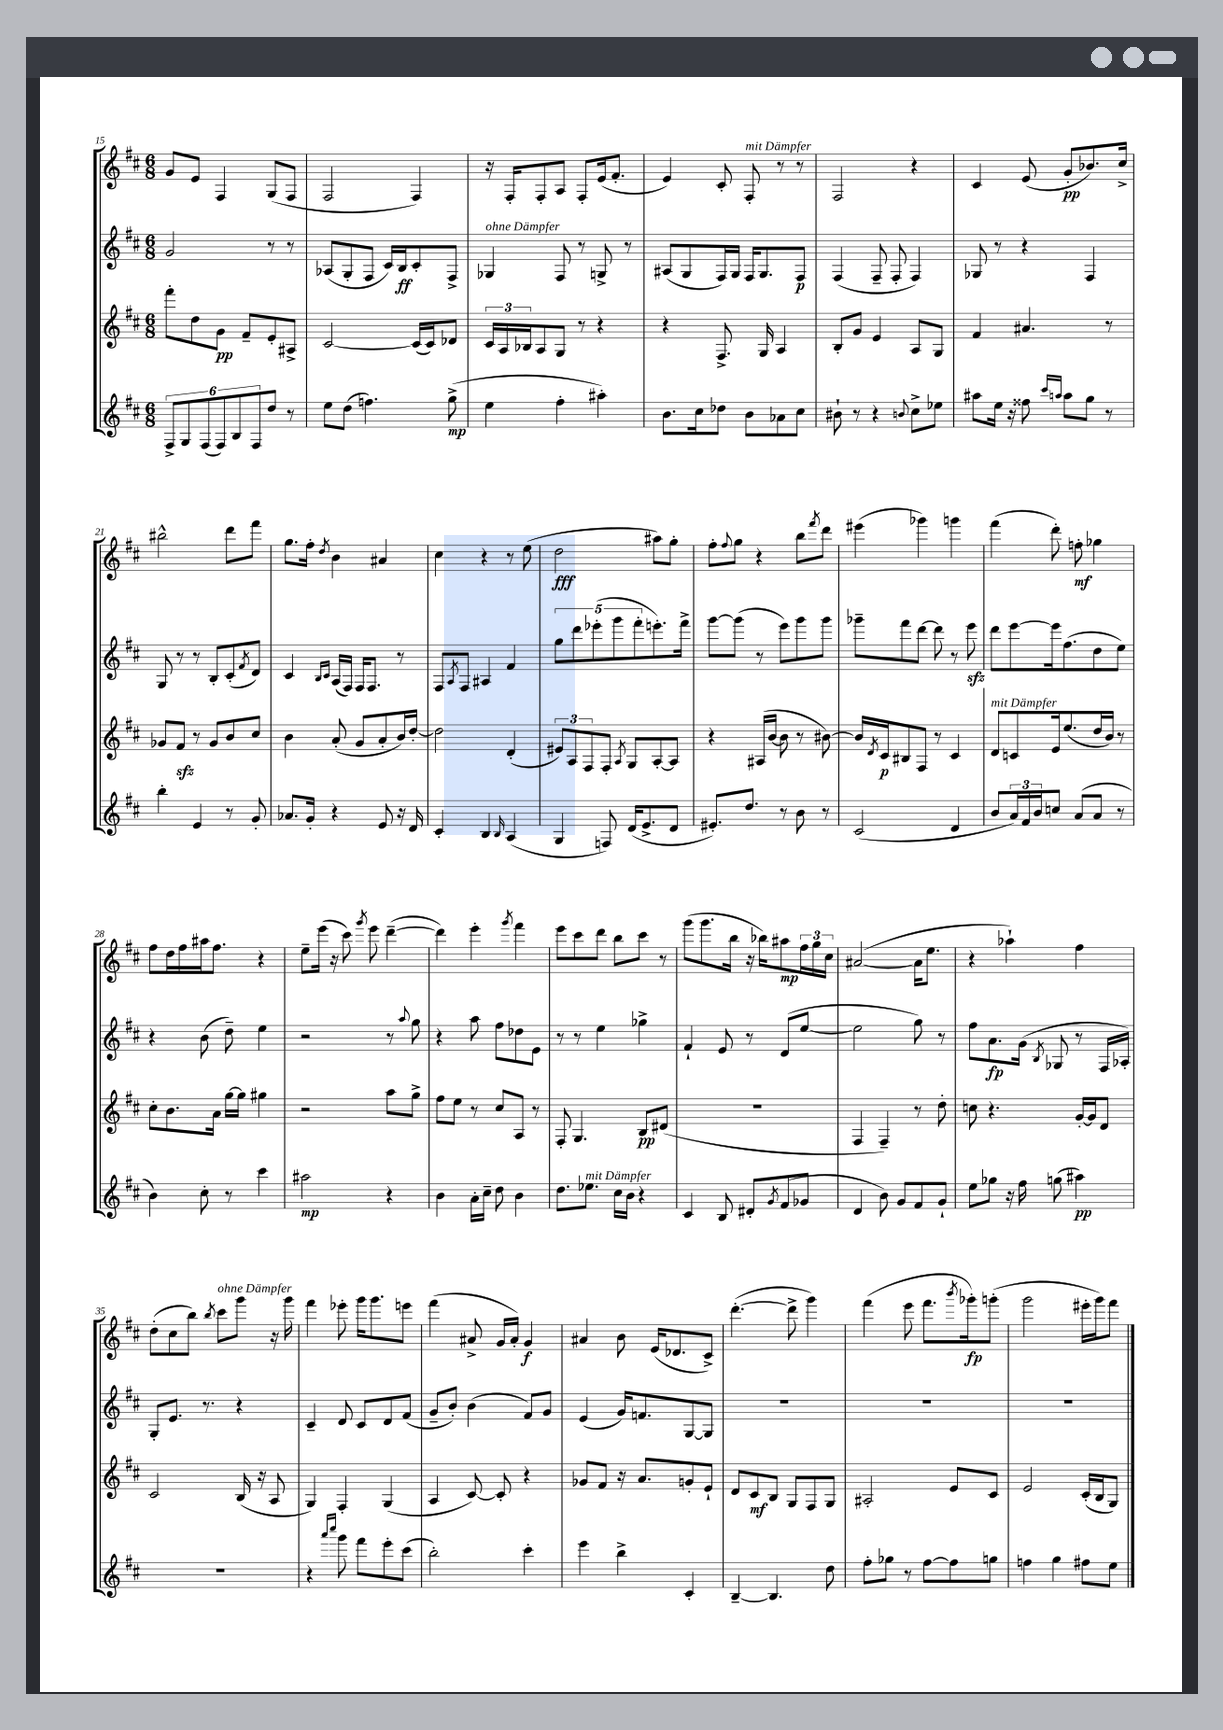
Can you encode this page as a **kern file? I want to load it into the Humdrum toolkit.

**kern	**dynam	**kern	**dynam	**kern	**dynam	**kern	**dynam
*part4	*part4	*part3	*part3	*part2	*part2	*part1	*part1
*staff4	*staff4	*staff3	*staff3	*staff2	*staff2	*staff1	*staff1
*clefG2	*	*clefG2	*	*clefG2	*	*clefG2	*
*k[f#c#]	*	*k[f#c#]	*	*k[f#c#]	*	*k[f#c#]	*
*M6/8	*	*M6/8	*	*M6/8	*	*M6/8	*
=15	=15	=15	=15	=15	=15	=15	=15
12F#^/L	.	8fff#'\L	.	2g/	.	8g/L	.
12G/	.	.	.	.	.	.	.
.	.	8dd\	.	.	.	8e/J	.
(12F#/	.	.	.	.	.	.	.
12F#/)	.	8g\J	pp	.	.	4F#/	.
12B/	.	.	.	.	.	.	.
.	.	8f#~/L	.	.	.	.	.
12F#/	.	.	.	.	.	.	.
8dd/J	.	8e'/	.	8r	.	(8G/L	.
8r	.	8A#X^/J	.	8r	.	8F#/J	.
=16	=16	=16	=16	=16	=16	=16	=16
8ee\L	.	[2c#/	.	(8A-X/L	.	2F#/	.
(8dd\J	.	.	.	8G'/	.	.	.
4.ffn\)	.	.	.	8F#/J	.	.	.
.	.	.	.	16c#/LL)	.	.	.
.	.	.	.	16B/J	ff	.	.
.	.	(16c#/LL]	.	8c#'/	.	4F#/)	.
.	.	16c#/J)	.	.	.	.	.
(8gg^\	mp	8d-X/J	.	8F#^/J	.	.	.
=17	=17	=17	=17	=17	=17	=17	=17
!	!	!	!	!LO:TX:a:i:t=ohne Dämpfer	!	!	!
4ee\	.	24c#/LL	.	4G-X/	.	16r	.
.	.	24A/	.	.	.	.	.
.	.	.	.	.	.	16F#'/KL	.
.	.	24B-X/J	.	.	.	.	.
.	.	8A/	.	.	.	8F#'/	.
4ff#'\	.	8G/J	.	8F#/	.	8A/J	.
.	.	8r	.	8r	.	8F#'/L	.
4aa#X'\)	.	4r	.	8Gn^/	.	(16e/k	.
.	.	.	.	.	.	8.f#'/J	.
.	.	.	.	8r	.	.	.
=18	=18	=18	=18	=18	=18	=18	=18
8.b\L	.	4r	.	(8A#X/L	.	4e/)	.
.	.	.	.	8G/	.	.	.
16cc#\k	.	.	.	.	.	.	.
8dd-X\J	.	8.F#^/	.	16F#/L)	.	8c#'/	.
.	.	.	.	16G/JJ	.	.	.
!	!	!	!	!	!	!LO:TX:a:i:t=mit Dämpfer	!
8b\L	.	.	.	16F#/KL	.	8F#'/	.
.	.	16G/	.	8.G/	.	.	.
8a-X\	.	4A/	.	.	.	8r	.
8cc#\J	.	.	.	8F#/J	p	8r	.
=19	=19	=19	=19	=19	=19	=19	=19
8b#X`\	.	8B'/L	.	(4F#/	.	2F#/	.
8r	.	8g/J	.	.	.	.	.
4r	.	4e/	.	8F#~/	.	.	.
.	.	.	.	8F#'/	.	.	.
8qqbn/	.	.	.	.	.	.	.
8cc#^\L	.	8A/L	.	4F#/)	.	4r	.
8ee-X\J	.	8G/J	.	.	.	.	.
=20	=20	=20	=20	=20	=20	=20	=20
8aa#X\L	.	4f#/	.	8G-X/	.	4c#/	.
16ee\Jk	.	.	.	8r	.	.	.
16r	.	.	.	.	.	.	.
8ff##X\	.	4.a#X/	.	4r	.	(8e/	.
16qqccc#/LL	.	.	.	.	.	.	.
16qqaan/JJ	.	.	.	.	.	.	.
8aa\L	.	.	.	.	.	8g'/L	pp
8gg\J	.	.	.	4F#/	.	8.b-X/)	.
8r	.	8r	.	.	.	.	.
.	.	.	.	.	.	16cc#^/Jk	.
!!LO:LB:g=z
=21	=21	=21	=21	=21	=21	=21	=21
4bb'\	.	8g-X/L	.	8G/	.	2bb#X^^\	.
.	.	8f#zz/J	.	8r	.	.	.
4e/	.	8r	.	8r	.	.	.
.	.	8g-/L	.	8B'/L	.	.	.
8r	.	8b/	.	(8c#'/	.	8ddd\L	.
.	.	.	.	8qf#/	.	.	.
8g'/	.	8cc#/J	.	8d/J)	.	8fff#\J	.
=22	=22	=22	=22	=22	=22	=22	=22
8.a-X/L	.	4b\	.	4c#/	.	8.gg\L	.
16g'/Jk	.	.	.	.	.	16ff#'\Jk	.
.	.	.	.	16qqB/LL	.	.	.
.	.	.	.	16qqc#/JJ	.	8qdd/	.
4r	.	(8a'/	.	(16A/LL	.	4b\	.
.	.	.	.	16F#/JJ)	.	.	.
.	.	8g/L	.	16F#/KL	.	.	.
.	.	.	.	8.F#/J	.	.	.
8e/	.	8a'/	.	.	.	4a#X/	.
16r	.	16b/L)	.	8r	.	.	.
16d/	.	[16dd'/JJ	.	.	.	.	.
=23	=23	=23	=23	=23	=23	=23	=23
4c#'/	.	2dd\]	.	8F#/L	.	4cc#\	.
.	.	.	.	8qA/	.	.	.
.	.	.	.	8F#/J	.	.	.
4B/	.	.	.	4A#X/	.	4r	.
16qqB/	.	.	.	.	.	.	.
(4A/	.	(4d'/	.	4f#/	.	8r	.
.	.	.	.	.	.	(8ee\	.
=24	=24	=24	=24	=24	=24	=24	=24
4G/	.	12e#X/L)	.	10gg\L	.	2dd\	fff
.	.	12A/	.	.	.	.	.
.	.	.	.	10ddd\	.	.	.
.	.	12F#/	.	.	.	.	.
.	.	.	.	(10eee-X'\	.	.	.
8Fn/)	.	8F#'/J	.	.	.	.	.
.	.	.	.	10ggg\	.	.	.
.	.	8qA/	.	.	.	.	.
(16d/KL	.	8G/L	.	.	.	.	.
.	.	.	.	10fff#'\	.	.	.
8.e^/	.	.	.	.	.	.	.
.	.	[8A'/	.	8.eeen'\)	.	8aa#X\L)	.
8d/J	.	8A/J]	.	.	.	8gg'\J	.
.	.	.	.	16fff#^\Jk	.	.	.
=25	=25	=25	=25	=25	=25	=25	=25
8.e#X'/L)	.	4r	.	[8ggg\L	.	8ff#'\L	.
.	.	.	.	.	.	8qqff#/	.
.	.	.	.	(8ggg\J]	.	8gg\J	.
8.dd/J	.	.	.	.	.	.	.
.	.	(16A#X/LL	.	8r	.	4r	.
.	.	[16b/JJ	.	.	.	.	.
8r	.	8b\]	.	8eee\L)	.	.	.
8b\	.	8r	.	8ggg\	.	8bb\L	.
.	.	.	.	.	.	8qfff#/	.
8r	.	[8b#X\)	.	8ggg\J	.	8ddd\J	.
=26	=26	=26	=26	=26	=26	=26	=26
(2c#/	.	16b#/LL]	.	8ggg-X~\L	.	(4eee#X\	.
.	.	8qd/	.	.	.	.	.
.	.	16c#/J	p	.	.	.	.
.	.	8B#X/	.	8fff#\	.	.	.
.	.	8F#/J	.	[8ddd\J	.	4ggg-X\)	.
.	.	8r	.	8ddd\]	.	.	.
4d/	.	4c#/	.	8r	.	4gggn\	.
.	.	.	.	8eeezz\	.	.	.
=27	=27	=27	=27	=27	=27	=27	=27
!	!	!LO:TX:a:i:t=mit Dämpfer	!	!	!	!	!
8b/L	.	8d/L	.	8ddd\L	.	(4fff#\	.
24a/L)	.	8cn/	.	[8eee\	.	.	.
24f#/	.	.	.	.	.	.	.
24b/J	.	.	.	.	.	.	.
8ccn/J	.	16e/k	.	16eee\k]	.	8ddd'\)	.
.	.	(8.ee/	.	(8.ff#\	.	.	.
(8a/L	.	.	.	.	.	8ffn'\	mf
8a/J	.	16dd/L	.	8dd\	.	4gg-X\	.
.	.	16b/JJ)	.	.	.	.	.
8r	.	8r	.	8ee\J)	.	.	.
!!LO:LB:g=z
=28	=28	=28	=28	=28	=28	=28	=28
4b\)	.	8cc#'\L	.	4r	.	8ff#\L	.
.	.	8.b\	.	.	.	16dd\L	.
.	.	.	.	.	.	16ff#\	.
8cc#'\	.	.	.	(8b\	.	16aa#X\J	.
.	.	16a\Jk	.	.	.	8.ff#\J	.
8r	.	[16gg\LL	.	8dd~\)	.	.	.
.	.	16gg\JJ]	.	.	.	.	.
4ccc#\	.	4gg#X\	.	4ee\	.	4r	.
=29	=29	=29	=29	=29	=29	=29	=29
2aa#X\	mp	2r	.	2r	.	8ee~\L	.
.	.	.	.	.	.	(16eee\Jk	.
.	.	.	.	.	.	16r	.
.	.	.	.	.	.	8ccc#\)	.
.	.	.	.	.	.	8qggg/	.
.	.	.	.	.	.	8eee\	.
4r	.	8aa\L	.	8r	.	([4ddd~\	.
.	.	.	.	8qqaa/	.	.	.
.	.	8gg^\J	.	8gg\	.	.	.
=30	=30	=30	=30	=30	=30	=30	=30
4b\	.	8ff#\L	.	4r	.	4ddd\])	.
.	.	8ee\J	.	.	.	.	.
16a'\LL	.	8r	.	8aa\	.	4eee'\	.
16cc#~\JJ	.	.	.	.	.	.	.
8dd\	.	8cc#/L	.	8ff#\L	.	.	.
.	.	.	.	.	.	8qggg/	.
4b\	.	8A/J	.	8dd-X\	.	4fff#\	.
.	.	8r	.	8e\J	.	.	.
=31	=31	=31	=31	=31	=31	=31	=31
8.dd\L	.	8F#'/	.	8r	.	8eee\L	.
.	.	4.G/	.	8r	.	8ccc#\	.
!LO:TX:a:i:t=mit Dämpfer	!	!	!	!	!	!	!
8.ee-X\J	.	.	.	.	.	.	.
.	.	.	.	4ee\	.	8ddd\J	.
16cc#\LL	.	.	.	.	.	8bb\L	.
16b\JJ	.	.	.	.	.	.	.
4r	.	8B/L	pp	4gg-X^\	.	8ccc#\J	.
.	.	(8d#X/J	.	.	.	8r	.
=32	=32	=32	=32	=32	=32	=32	=32
4c#/	.	2.r	.	4f#`/	.	(8ggg\L	.
.	.	.	.	.	.	8.ggg\	.
8B/	.	.	.	8e/	.	.	.
.	.	.	.	.	.	16bb\Jk	.
8d#X'/L	.	.	.	8r	.	16r	.
.	.	.	.	.	.	16bb-X\KL)	.
8qg/	.	.	.	.	.	.	.
(8f#/	.	.	.	(8d/L	.	8aa#X\	mp
8g-X/J	.	.	.	[8ee/J	.	24ff#\L	.
.	.	.	.	.	.	24gg\	.
.	.	.	.	.	.	24cc#\JJ	.
=33	=33	=33	=33	=33	=33	=33	=33
4d/	.	4F#/	.	2ee\]	.	([2a#X/	.
8b\)	.	4F#~/)	.	.	.	.	.
8g/L	.	.	.	.	.	.	.
8f#/	.	8r	.	8gg\)	.	16a#\KL]	.
.	.	.	.	.	.	8.ee\J	.
8g`/J	.	8dd'\	.	8r	.	.	.
=34	=34	=34	=34	=34	=34	=34	=34
8ee\L	.	8ccn\	.	8ff#\L	.	4r	.
8gg-X\J	.	4.r	.	8.a\	fp	.	.
16r	.	.	.	.	.	4aa-X`\)	.
16ff#\	.	.	.	(16g\Jk	.	.	.
.	.	.	.	8qB/	.	.	.
(8ggn\	.	.	.	8G-X/	.	.	.
4aa#X\)	pp	[16g'/LL	.	8r	.	4ff#\	.
.	.	16g/J]	.	.	.	.	.
.	.	8d/J	.	16F#/LL	.	.	.
.	.	.	.	16A-X'/JJ)	.	.	.
!!LO:LB:g=z
=35	=35	=35	=35	=35	=35	=35	=35
2.r	.	2c#/	.	8G'/L	.	(8dd'\L	.
.	.	.	.	8.e/J	.	8cc#\	.
.	.	.	.	.	.	8bb\J)	.
.	.	.	.	8.r	.	.	.
.	.	.	.	.	.	8qbb/	.
!	!	!	!	!	!	!LO:TX:a:i:t=ohne Dämpfer	!
.	.	.	.	.	.	8ccc#\L	.
.	.	(16B/	.	4r	.	8ggg\J	.
.	.	16r	.	.	.	.	.
.	.	8A/	.	.	.	16r	.
.	.	.	.	.	.	16ggg\	.
=36	=36	=36	=36	=36	=36	=36	=36
4r	.	4G/)	.	4c#~/	.	4fff#\	.
16qqaaa/LL	.	.	.	.	.	.	.
16qqcccc#/JJ	.	.	.	.	.	.	.
8ggg\	.	4F#'/	.	8d/	.	8eee-X'\	.
8fff#\L	.	.	.	8c#/L	.	16ggg\KL	.
.	.	.	.	.	.	8.ggg\	.
8eee'\	.	(4G/	.	8d/	.	.	.
(8ccc#\J	.	.	.	(8f#/J	.	8eeen\J	.
=37	=37	=37	=37	=37	=37	=37	=37
2bb'\)	.	4A/	.	8g~/L	.	(4fff#\	.
.	.	.	.	8b'/J)	.	.	.
.	.	[8c#/)	.	(4b\	.	8a#X^/	.
.	.	8c#'/]	.	.	.	16g/LL	.
.	.	.	.	.	.	16a#'/JJ)	.
4ccc#'\	.	4r	.	8f#/L)	.	4g/	f
.	.	.	.	8g/J	.	.	.
=38	=38	=38	=38	=38	=38	=38	=38
4eee\	.	8g-X/L	.	(4e/	.	4a#X/	.
.	.	8f#/J	.	.	.	.	.
4bb^\	.	16r	.	16g/KL)	.	8b\	.
.	.	8.a/L	.	8.fn/	.	.	.
.	.	.	.	.	.	(16e/KL	.
.	.	.	.	.	.	8.d-X/	.
4c#'/	.	8gn'/	.	[8G/	.	.	.
.	.	8e`/J	.	8G/J]	.	8c#^/J)	.
=39	=39	=39	=39	=39	=39	=39	=39
[4B~/	.	8d/L	.	2.r	.	([4.ddd'\	.
.	.	8c#/	mf	.	.	.	.
4.B/]	.	8B/J	.	.	.	.	.
.	.	8G/L	.	.	.	8ddd^\]	.
.	.	8F#/	.	.	.	4ggg\)	.
8dd\	.	8G/J	.	.	.	.	.
=40	=40	=40	=40	=40	=40	=40	=40
8ff#'\L	.	2A#X'/	.	2.r	.	(4fff#\	.
8gg-X\J	.	.	.	.	.	.	.
8r	.	.	.	.	.	8eee\	.
[8ff#\L	.	.	.	.	.	8.fff#\L	.
8ff#\]	.	8e/L	.	.	.	.	.
.	.	.	.	.	.	8qbbb/	.
.	.	.	.	.	.	16ggg-X'\k)	fp
8ggn\J	.	8c#/J	.	.	.	(8gggn'\J	.
=41	=41	=41	=41	=41	=41	=41	=41
4ffn\	.	2e/	.	2.r	.	2ggg\	.
4gg\	.	.	.	.	.	.	.
8ff#X\L	.	(16c#'/LL	.	.	.	16eee#X'\LL	.
.	.	16B/J	.	.	.	16ggg\J)	.
8ee\J	.	8G/J)	.	.	.	8fff#\J	.
==	==	==	==	==	==	==	==
*-	*-	*-	*-	*-	*-	*-	*-
